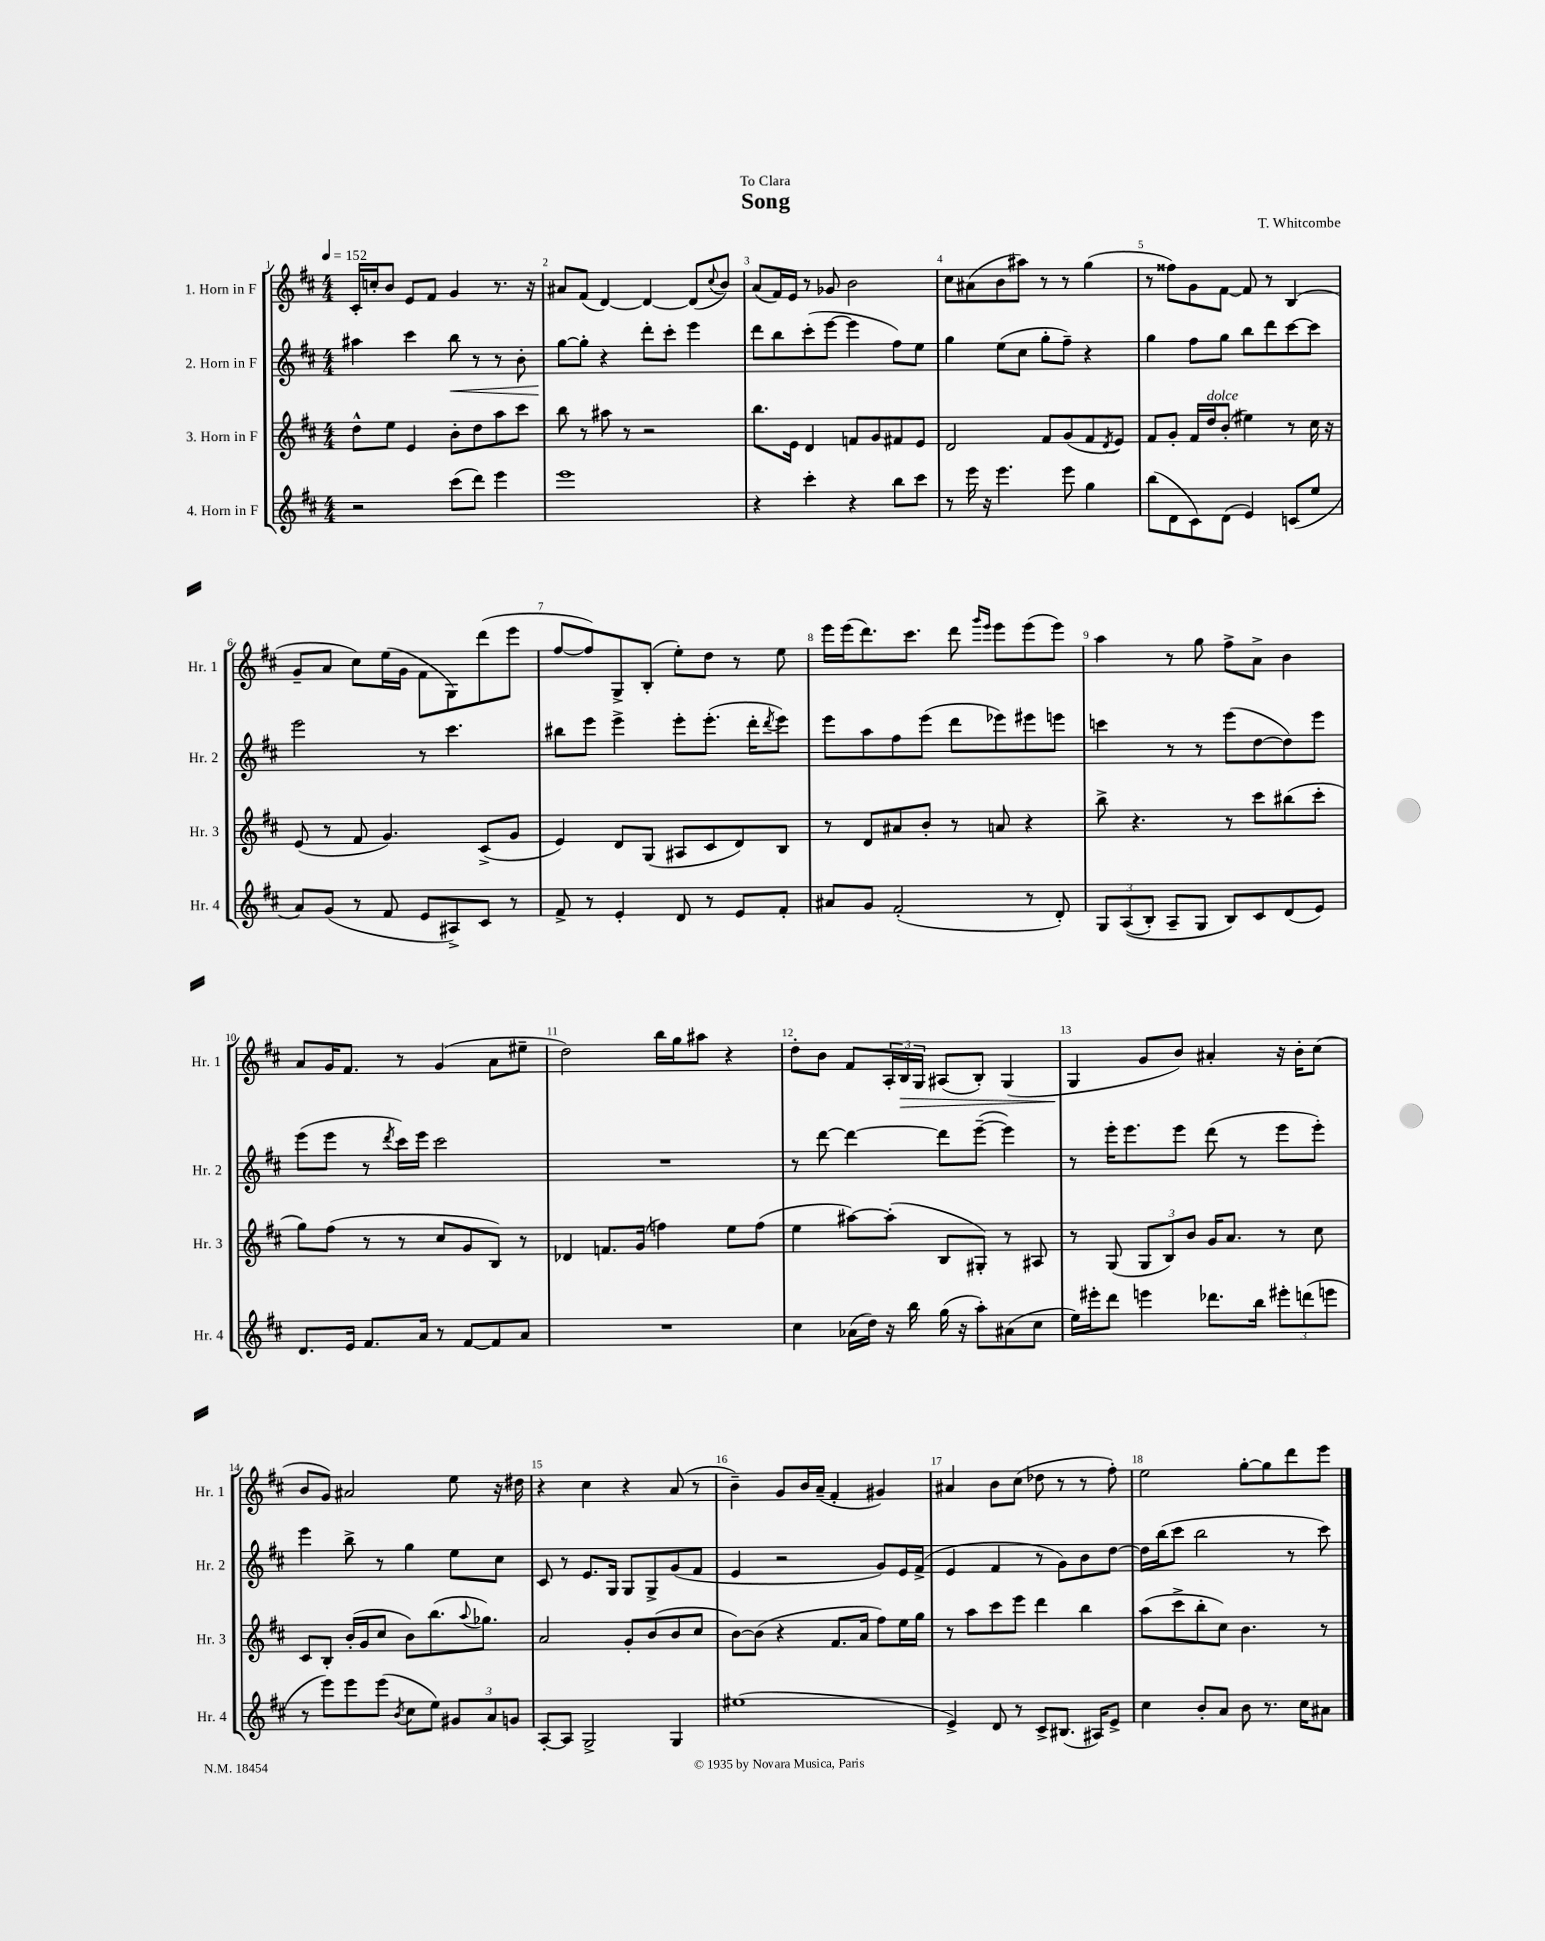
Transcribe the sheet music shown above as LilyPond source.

\header { title = "Song" composer = "T. Whitcombe" dedication = "To Clara" }
<<
\new StaffGroup <<
\new Staff = "s0" \with { instrumentName = "1. Horn in F" shortInstrumentName = "Hr. 1" } {
    \clef treble \key d \major \numericTimeSignature \time 4/4 \tempo 4 = 152
    cis'16-. c''16-. b'8 e'8 fis'8 g'4 r8. r16 |
    ais'8 fis'8( d'4~) d'4~ d'8( \appoggiatura { cis''8 } b'8) |
    a'8( fis'16) e'16 r8 ges'8 b'2 |
    cis''8 ais'8( b'8 ais''8) r8 r8 g''4( |
    r8 fisis''8) g'8 fis'8~ fis'8 r8 b4( |
    g'8-- a'8 cis''8) e''16( g'16 fis'8 g8) d'''8( e'''8 |
    fis''8~ fis''8) g8-> b8-.( e''8-.) d''8 r8 e''8 |
    e'''16 e'''16( d'''8.) cis'''8. d'''8 \grace { g'''16 e'''16 } e'''8 e'''8( e'''8) |
    a''4 r8 g''8 fis''8-> a'8-> b'4 |
    a'8 g'16 fis'8. r8 g'4( a'8 eis''8-- |
    d''2) b''16 g''16 ais''8 r4 |
    d''8-. b'8 fis'8 \tuplet 3/2 { a16-. b16\> g16 } ais8( b8-.) g4( |
    g4\! g'8 b'8) ais'4-. r16 b'16-. cis''8( |
    b'8 g'8) ais'2 e''8 r16 dis''16 |
    r4 cis''4 r4 a'8( r8 |
    b'4--) g'8 b'16 a'16--( fis'4-. gis'4) |
    ais'4 b'8 cis''8( des''8 r8 r8 fis''8-.) |
    e''2 g''8~-. g''8 d'''8 e'''8 \bar "|." |
}
\new Staff = "s1" \with { instrumentName = "2. Horn in F" shortInstrumentName = "Hr. 2" } {
    \clef treble \key d \major \numericTimeSignature \time 4/4
    ais''4 cis'''4 b''8\< r8 r8 b'8-. |
    g''8~\! g''8-. r4 d'''8-. cis'''8-. e'''4 |
    d'''8 b''8 cis'''8-.( e'''8~ e'''4 fis''8) e''8 |
    g''4 e''8( cis''8 g''8-. fis''8--) r4 |
    g''4 fis''8 g''8 b''8 d'''8 cis'''8~ cis'''8 |
    e'''2 r8 cis'''4. |
    bis''8 e'''8 e'''4-> e'''8-. e'''8.-.( d'''16-. \acciaccatura { d'''8 } e'''8) |
    e'''8 a''8 fis''8 e'''8( d'''8 ees'''8) eis'''8 e'''8 |
    c'''4 r8 r8 e'''8( d''8~ d''8) e'''8 |
    e'''8( e'''8 r8 \acciaccatura { d'''8 } cis'''16) e'''16 cis'''2 |
    R1 |
    r8 d'''8~ d'''4~ d'''8 e'''8~--( e'''4) |
    r8 e'''16-. e'''8. e'''8 d'''8( r8 e'''8 e'''8-.) |
    e'''4 b''8-> r8 g''4 e''8 cis''8 |
    cis'8 r8 e'8. g16 g8 g8-> g'8( fis'8 |
    e'4 r2 g'8) e'16 fis'16->( |
    e'4 fis'4 r8 g'8) b'8 d''8~ |
    d''16 b''16( cis'''8 b''2 r8 cis'''8) \bar "|." |
}
\new Staff = "s2" \with { instrumentName = "3. Horn in F" shortInstrumentName = "Hr. 3" } {
    \clef treble \key d \major \numericTimeSignature \time 4/4
    d''8-^ e''8 e'4 b'8-. d''8 a''8 cis'''8 |
    b''8 r8 ais''8 r8 r2 |
    b''8. e'16 d'4 f'8 g'8 fis'8 e'8 |
    d'2 fis'8 g'8( fis'8 \acciaccatura { d'8 } e'8) |
    fis'8 g'8-. fis'16 d''16^\markup { \italic "dolce" } b'8-.( eis''4) r8 cis''16 r16 |
    e'8( r8 fis'8 g'4.) cis'8->( g'8 |
    e'4) d'8 g8( ais8 cis'8 d'8) b8 |
    r8 d'8 ais'8 b'8-. r8 a'8 r4 |
    b''8-> r4. r8 cis'''8 bis''8( cis'''8-. |
    g''8) fis''8( r8 r8 cis''8 g'8 b8) r8 |
    des'4 f'8. g'16( f''4) e''8 f''8( |
    e''4 ais''8~) ais''8-.( b8 gis8-.) r8 ais8 |
    r8 g8( \tuplet 3/2 { g8 b8) b'8 } g'16 a'8. r8 cis''8 |
    cis'8 b8-. b'16-.( g'16 cis''8 b'8) b''8.( \appoggiatura { a''8 } ges''8.) |
    a'2 g'8-. b'8( b'8 cis''8 |
    b'8~) b'8( r4 fis'8. a'16 fis''8) e''16 g''16 |
    r8 a''8 cis'''8 e'''8 d'''4 b''4 |
    a''8( cis'''8-> b''8-. cis''8) b'4. r8 \bar "|." |
}
\new Staff = "s3" \with { instrumentName = "4. Horn in F" shortInstrumentName = "Hr. 4" } {
    \clef treble \key d \major \numericTimeSignature \time 4/4
    r2 cis'''8( d'''8) e'''4 |
    e'''1 |
    r4 cis'''4-. r4 b''8 cis'''8 |
    r8 e'''16 r16 e'''4. e'''8 g''4 |
    b''8( d'8 cis'8) d'8( e'4) c'8( e''8 |
    a'8) g'8( r8 fis'8 e'8 ais8->) cis'8 r8 |
    fis'8-> r8 e'4-. d'8 r8 e'8 fis'8-. |
    ais'8 g'8 fis'2-.( r8 d'8-.) |
    \tuplet 3/2 { g8 a8(\( b8-.) } a8-- g8 b8\) cis'8 d'8( e'8) |
    d'8. e'16 fis'8. a'16 r8 fis'8~ fis'8 a'8 |
    R1 |
    cis''4 aes'16( d''16) r16 b''16 g''16( r16 a''8-.) ais'8( cis''8 |
    e''16) eis'''16-. d'''8 e'''4 des'''8. b''16 \tuplet 3/2 { eis'''8-. d'''8( e'''8 } |
    r8 e'''8) e'''8 e'''8( \acciaccatura { b'8 } cis''8 e''8) \tuplet 3/2 { gis'8 a'8 g'8 } |
    a8~-. a8 g2-> g4 |
    eis''1( |
    e'4->) d'8 r8 cis'8-> bis8.( ais16) e'8-> |
    cis''4 b'8-. a'8 b'8 r8. cis''16 ais'8 \bar "|." |
}
>>
>>
\layout { \context { \Score \override BarNumber.break-visibility = ##(#f #t #t) barNumberVisibility = #all-bar-numbers-visible } }
